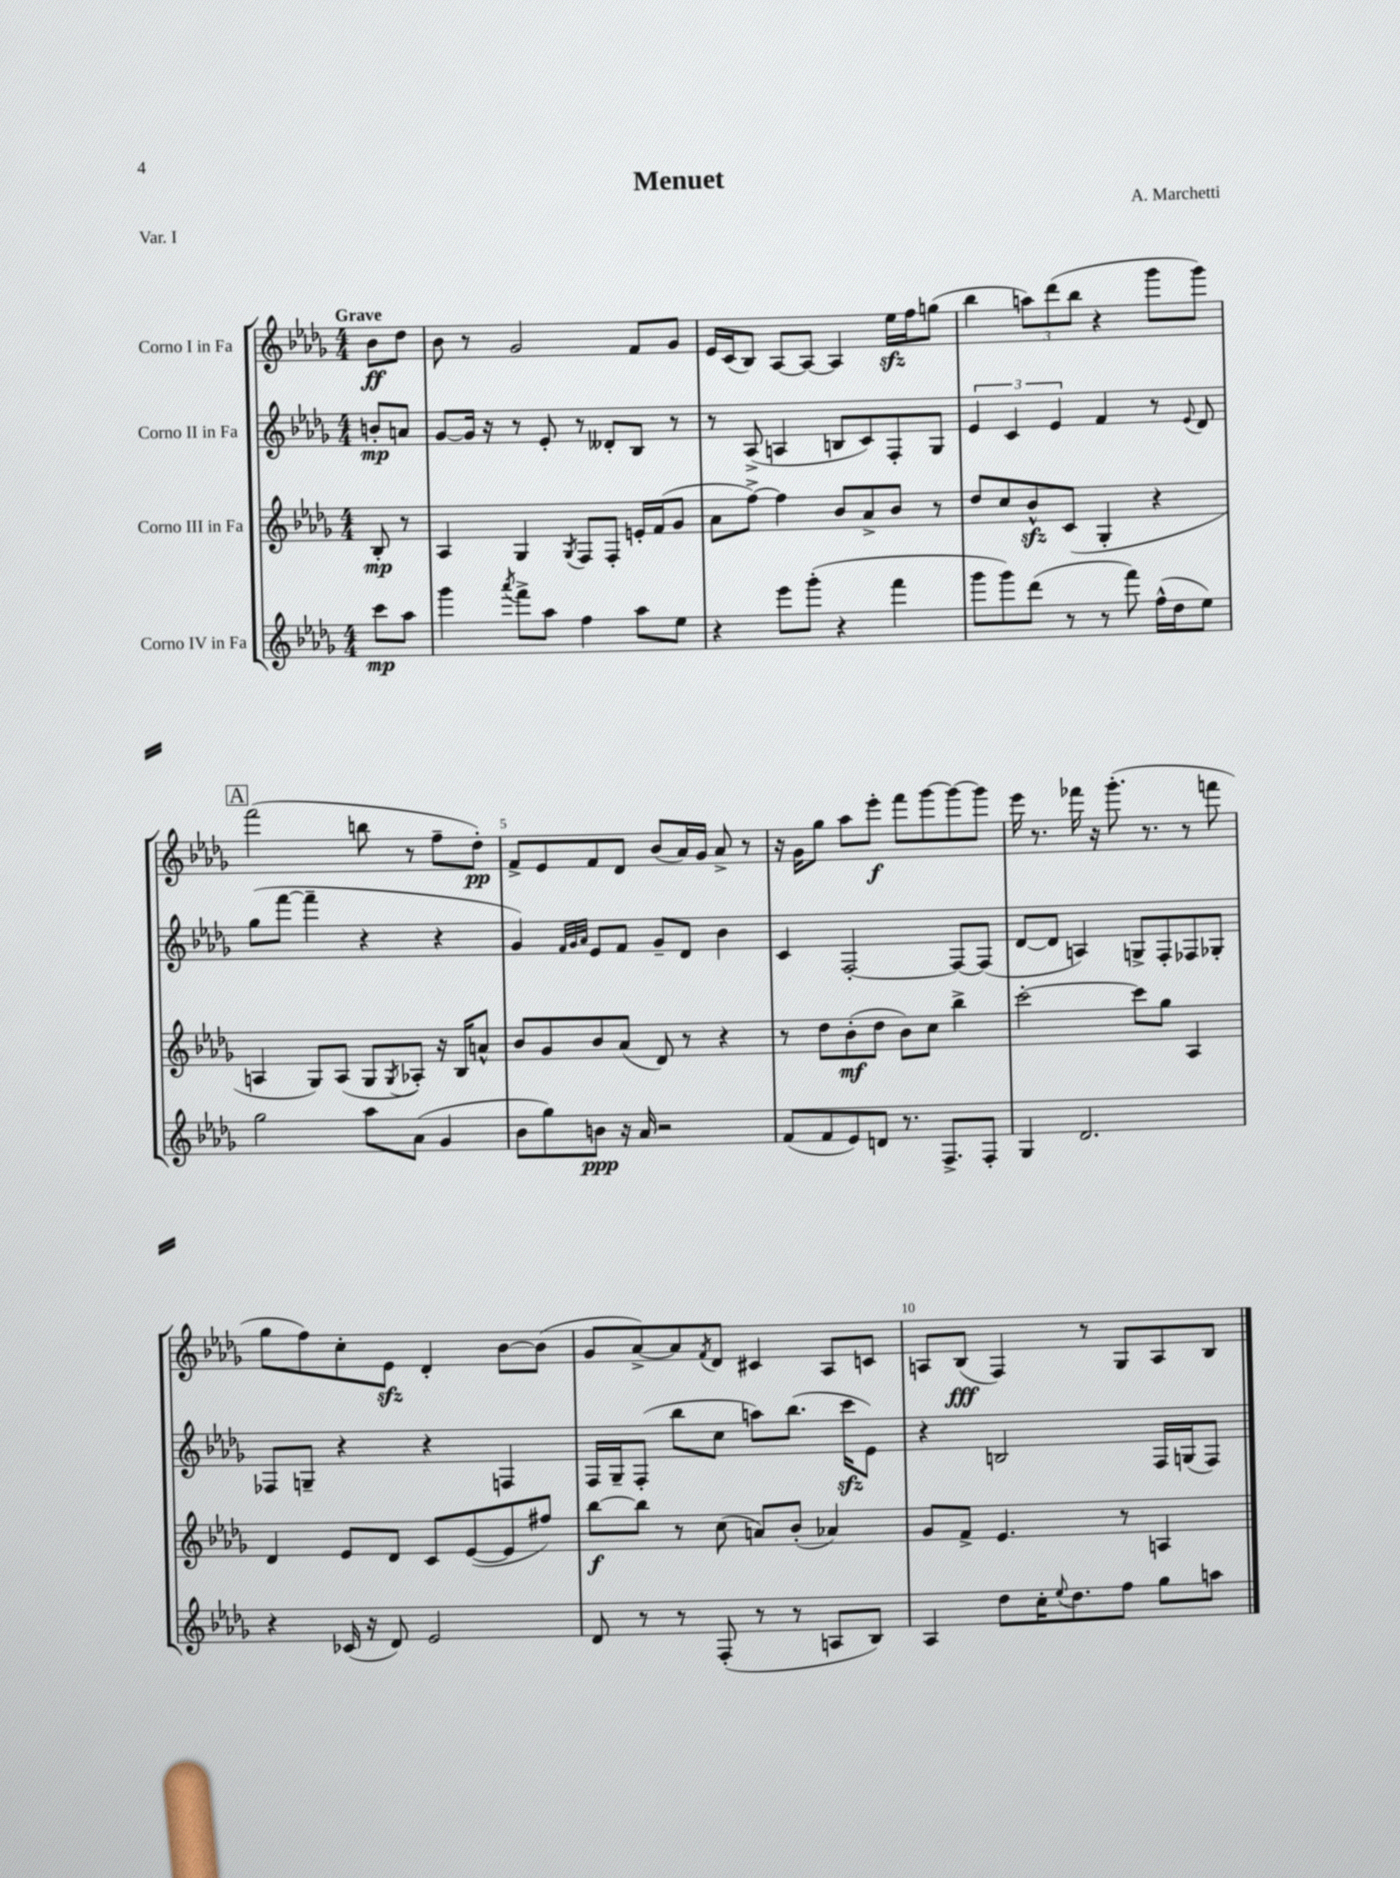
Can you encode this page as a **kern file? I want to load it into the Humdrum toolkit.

**kern	**kern	**kern	**kern
*staff4	*staff3	*staff2	*staff1
*clefG2	*clefG2	*clefG2	*clefG2
*k[b-e-a-d-g-]	*k[b-e-a-d-g-]	*k[b-e-a-d-g-]	*k[b-e-a-d-g-]
*M4/4	*M4/4	*M4/4	*M4/4
8ccc\L	8B-'/	8b'/L	8b-\L
8aa-\J	8r	8a/J	8dd-\J
=	=	=	=
4ggg-\	4A-/	[8g-/L	8b-\
.	.	16g-/]Jk	8r
.	.	16r	.
8qaaa-/	.	.	.
8fff^\L	4G-/	8r	2g-/
8aa-\J	.	8e-'/	.
.	8qG-/	.	.
4ff\	8F/L	8r	.
.	8F'/J	8d--'/L	.
8aa-\L	16e'/LL	8B-/J	8f/L
.	(16f/J	.	.
8ee-\J	8g-/J	8r	8g-/J
=	=	=	=
4r	8a-\L	8r	16e-/LL
.	.	.	(16c/J
.	[8ff^\J)	(8A-^/	8B-/J)
8eee-\L	4ff\]	4A/	[8A-/L
(8ggg-'\J	.	.	8A-/_J
4r	8b-/L	8B/L	4A-/]
.	8a-^/	8c/)	.
4fff\	8b-/J	8F'/	16ee-\LL
.	.	.	16ff\J
.	8r	8G-/J	(8gg\J
=	=	=	=
8ggg-\L	8dd-/L	6e-/	4bb-\
8ggg-\)	8cc/	.	.
.	.	6c/	.
(8ddd-\J	8b-^^/	.	12aa\L)
.	.	6e-/	(12ddd-\
8r	(8c/J	.	.
.	.	.	12bb-\J
8r	4G-'/	4f/	4r
8fff\)	.	.	.
(16ff^^\LL	4r	8r	8ggg-\L
16dd-\J	.	.	.
.	.	8qqe-/	.
8ee-\J)	.	8d-/	8ggg-\J)
=	=	=	=
2gg-\	4A/	(8gg-\L	(2fff\
.	.	[8fff\J	.
.	8G-/L)	4fff~\]	.
.	(8A/J	.	.
8aa-\L	8G-/L	4r	8bb\
.	8qG-/	.	.
(8a-\J	8A-'/J)	.	8r
4g-/	16r	4r	8ff~\L
.	16B-/LK	.	.
.	8a^^/J	.	8dd-'\J)
=	=	=	=
8b-\L	8b-/L	4g-/)	8f^/L
8gg-\)	8g-/	.	8e-/
.	.	32qqf/LLL	.
.	.	32qqg-/	.
.	.	32qqa-/JJJ	.
8b\J	8b-/	8e-/L	8f/
16r	(8a-/J	8f/J	8d-/J
16a-/	.	.	.
2r	8d-/)	8g-~/L	(8b-/L
.	8r	8d-/J	16a-/L)
.	.	.	16g-/JJ
.	4r	4b-\	8a-^/
.	.	.	8r
=	=	=	=
(8f/L	8r	4c/	16r
.	.	.	16g-\LK
8f/	8dd-\L	.	8gg-\J
8e-/)	(8b-'\	[2F'/	8aa-\L
8d/J	8dd-\J	.	8eee-'\J
8.r	8b-\L)	.	8fff\L
.	8cc\J	.	[8ggg-\
8.F^/L	.	.	.
.	4bb-^\	8F/_L	8ggg-\_
8F'/J	.	(8F/]J	8ggg-\]J
=	=	=	=
4G-/	[2ccc'\	[8d-/L	16eee-\
.	.	.	8.r
.	.	8d-/]J	.
2.d-/	.	4A/)	16fff-\
.	.	.	16r
.	.	.	(8.ggg-'\
.	8ccc\]L	8G^/L	.
.	.	.	8.r
.	8gg-\J	8F'/	.
.	4A-/	8F-/	8r
.	.	8G-'/J	8fff\
=	=	=	=
4r	4d-/	8F-/L	8gg-\L
.	.	8G~/J	8ff\)
(16c-/	8e-/L	4r	8cc'\
16r	.	.	.
8d-/)	8d-/J	.	8e-\J
2e-/	8c/L	4r	4d-'/
.	([8e-/	.	.
.	8e-/]	4F/	[8b-\L
.	8ff#/J)	.	(8b-\]J
=	=	=	=
8d-/	[8bb-\L	16F/LL	8g-/L
.	.	16G-~/J	.
8r	8bb-\]J	(8F'/J	[8a-^/)
8r	8r	8bb-\L	8a-/]
.	.	.	8qf/
(8F'/	(8cc\	8cc\J	8d-/J
8r	8a/L)	8aa\L)	4c#/
8r	(8b-'/J	(8.bb-\J	.
8A/L	4a-/)	.	8A-/L
.	.	16ccc\LK	.
8B-/J)	.	8e-\J)	8c/J
=	=	=	=
4A-/	8g-/L	4r	8A/L
.	8f^/J	.	(8B-/J
8dd-\L	4.e-/	2B/	4F/)
16cc'\K	.	.	.
8qqee-/	.	.	.
8.dd-\	.	.	.
.	.	.	8r
8ff\J	8r	.	8G-/L
8gg-\L	4A/	16F/LL	8A/
.	.	(16G/J	.
8aa\J	.	8F/J)	8B-/J
==	==	==	==
*-	*-	*-	*-
